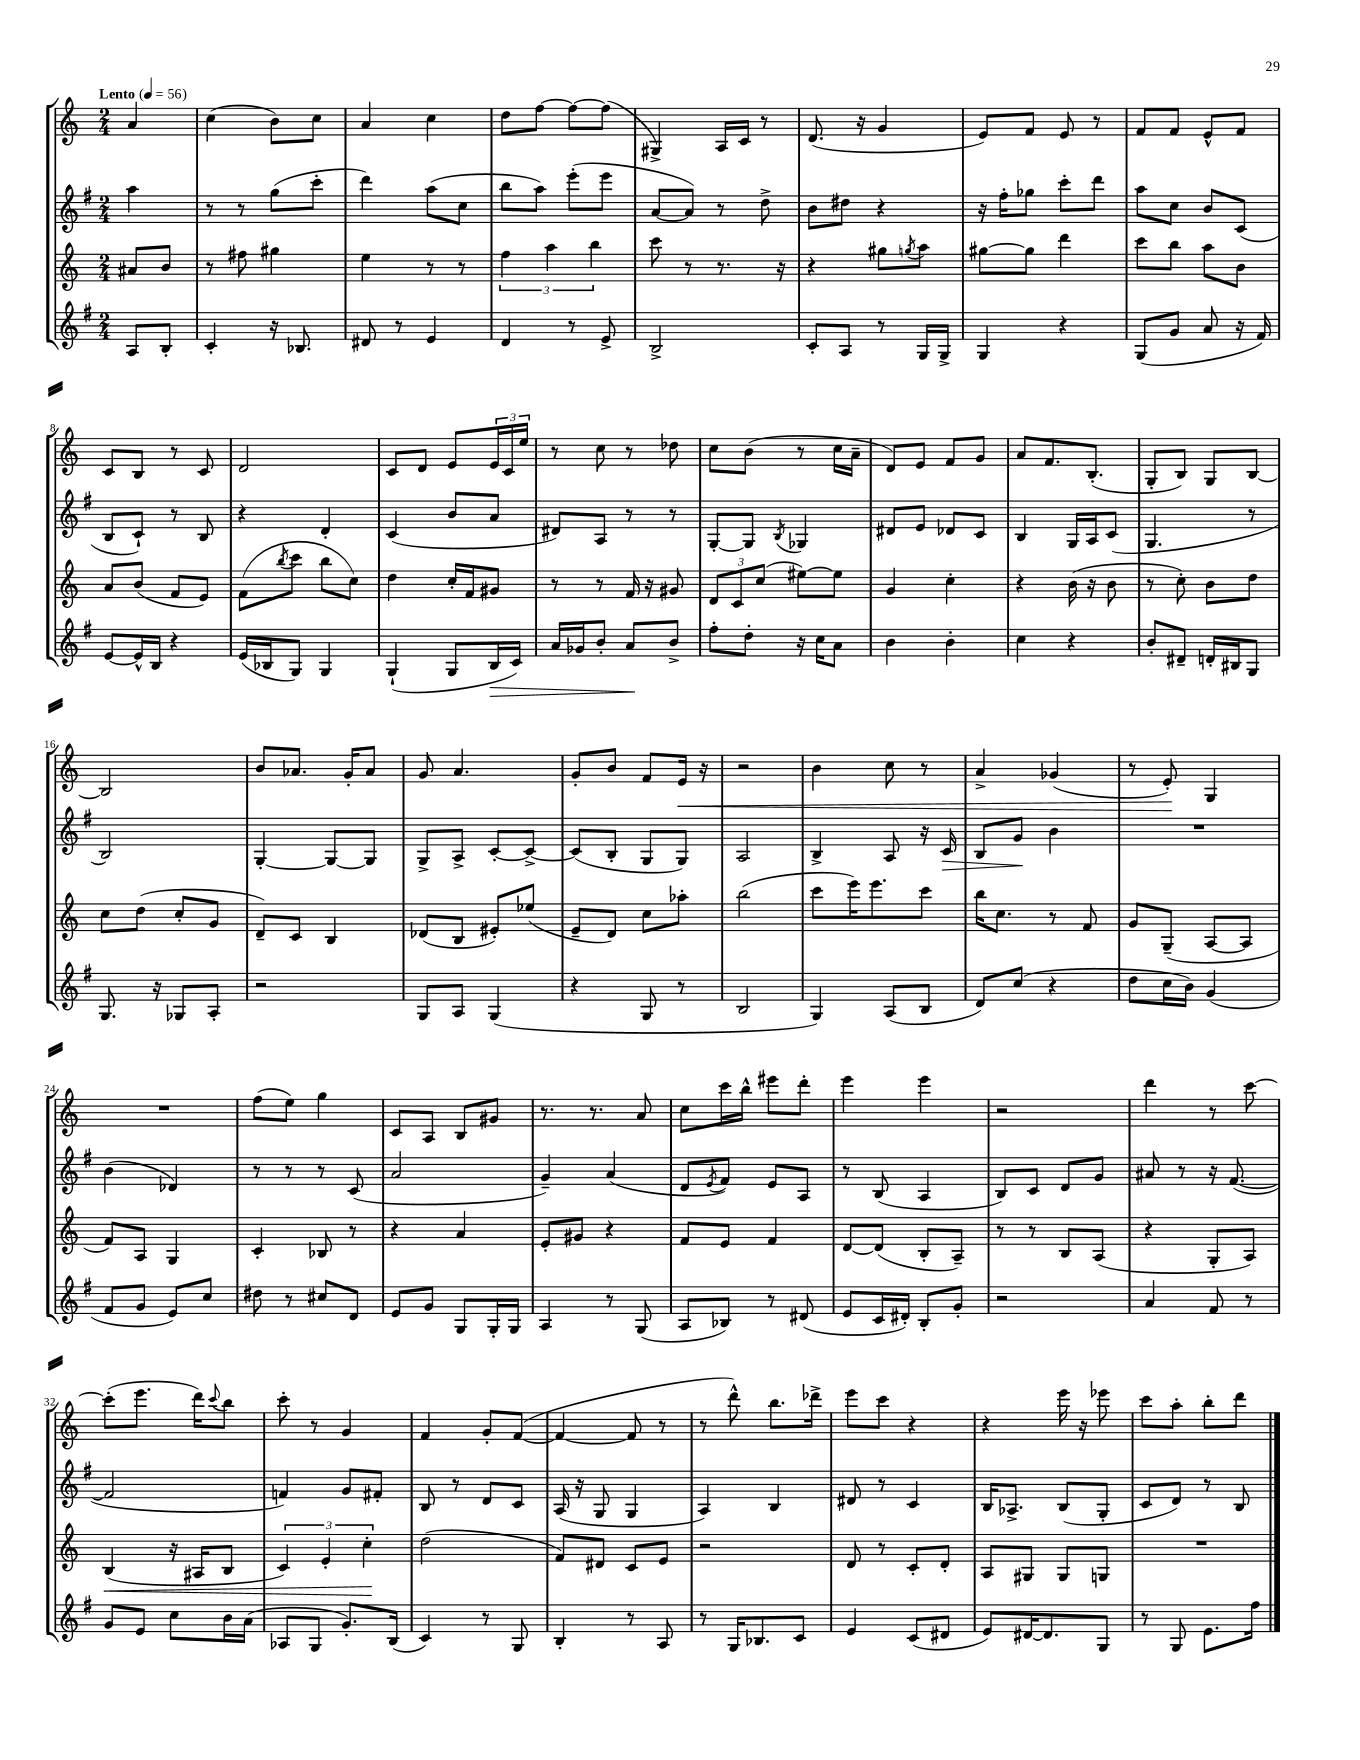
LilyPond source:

<<
\new StaffGroup <<
\new Staff = "s0" {
    \clef treble \key c \major \numericTimeSignature \time 2/4 \partial 4 \tempo "Lento" 4 = 56
    a'4 |
    c''4( b'8) c''8 |
    a'4 c''4 |
    d''8 f''8~ f''8~ f''8( |
    gis4->) a16 c'16 r8 |
    d'8.( r16 g'4 |
    e'8) f'8 e'8 r8 |
    f'8 f'8 e'8-^ f'8 |
    c'8 b8 r8 c'8 |
    d'2 |
    c'8 d'8 e'8 \tuplet 3/2 { e'16 c'16 e''16 } |
    r8 c''8 r8 des''8 |
    c''8 b'8( r8 c''16 a'16-- |
    d'8) e'8 f'8 g'8 |
    a'8 f'8. b8.-.( |
    g8-. b8) g8 b8~ |
    b2 |
    b'8 aes'8. g'16-. aes'8 |
    g'8 a'4. |
    g'8-. b'8 f'8 e'16\< r16 |
    r2 |
    b'4 c''8 r8 |
    a'4-> ges'4( |
    r8 e'8-.\!) g4 |
    R2 |
    f''8( e''8) g''4 |
    c'8 a8 b8 gis'8 |
    r8. r8. a'8 |
    c''8 c'''16 b''16-^ eis'''8 d'''8-. |
    e'''4 e'''4 |
    r2 |
    d'''4 r8 c'''8~ |
    c'''8-.( e'''8. d'''16) \appoggiatura { c'''8 } b''8 |
    c'''8-. r8 g'4 |
    f'4 g'8-. f'8~( |
    f'4~ f'8 r8 |
    r8 d'''8-^) b''8. des'''16-> |
    e'''8 c'''8 r4 |
    r4 e'''16 r16 ees'''8 |
    c'''8 a''8-. b''8-. d'''8 \bar "|." |
}
\new Staff = "s1" {
    \clef treble \key g \major \numericTimeSignature \time 2/4 \partial 4
    a''4 |
    r8 r8 g''8( c'''8-. |
    d'''4) a''8( c''8 |
    b''8 a''8) e'''8-.( e'''8 |
    a'8~ a'8) r8 d''8-> |
    b'8 dis''8 r4 |
    r16 fis''16-. ges''8 c'''8-. d'''8 |
    a''8 c''8 b'8 c'8( |
    b8 c'8-!) r8 b8 |
    r4 d'4-. |
    c'4( b'8 a'8 |
    dis'8) a8 r8 r8 |
    g8~-. g8 \acciaccatura { b8 } ges4 |
    dis'8 e'8 des'8 c'8 |
    b4 g16 a16 c'8( |
    g4. r8 |
    b2) |
    g4~-. g8~ g8 |
    g8-> a8-> c'8~-. c'8~-> |
    c'8( b8-. g8 g8) |
    a2 |
    b4-> a8 r16 c'16\> |
    b8 g'8\! b'4 |
    R2 |
    b'4( des'4) |
    r8 r8 r8 c'8( |
    a'2 |
    g'4--) a'4( |
    d'8 \acciaccatura { e'8 } fis'8) e'8 a8 |
    r8 b8( a4 |
    b8) c'8 d'8 g'8 |
    ais'8 r8 r16 fis'8.~( |
    fis'2 |
    f'4) g'8 fis'8-. |
    b8 r8 d'8 c'8 |
    a16( r16 g8 g4 |
    a4) b4 |
    dis'8 r8 c'4 |
    b16 aes8.-> b8( g8-. |
    c'8 d'8) r8 b8 \bar "|." |
}
\new Staff = "s2" {
    \clef treble \key c \major \numericTimeSignature \time 2/4 \partial 4
    ais'8 b'8 |
    r8 fis''8 gis''4 |
    e''4 r8 r8 |
    \tuplet 3/2 { f''4 a''4 b''4 } |
    c'''8 r8 r8. r16 |
    r4 gis''8 \acciaccatura { g''8 } a''8 |
    gis''8~ gis''8 d'''4 |
    c'''8 b''8 a''8 b'8 |
    a'8 b'8( f'8 e'8) |
    f'8( \acciaccatura { b''8 } c'''8 b''8 c''8) |
    d''4 c''16-. f'16 gis'8 |
    r8 r8 f'16 r16 gis'8 |
    \tuplet 3/2 { d'8 c'8 c''8( } eis''8~) eis''8 |
    g'4 c''4-. |
    r4 b'16( r16 b'8 |
    r8 c''8-.) b'8 d''8 |
    c''8 d''8( c''8-. g'8 |
    d'8--) c'8 b4 |
    des'8( b8 eis'8-.) ees''8( |
    e'8-- d'8) c''8 aes''8-. |
    b''2( |
    c'''8 e'''16) e'''8. c'''8 |
    b''16 c''8. r8 f'8 |
    g'8 g8--( a8~ a8 |
    f'8) a8 g4 |
    c'4-. bes8 r8 |
    r4 a'4 |
    e'8-. gis'8 r4 |
    f'8 e'8 f'4 |
    d'8~ d'8( b8-. a8--) |
    r8 r8 b8 a8( |
    r4 g8-. a8) |
    b4\<( r16 ais16 b8 |
    \tuplet 3/2 { c'4) e'4-. c''4-.\! } |
    d''2( |
    f'8) dis'8 c'8 e'8 |
    r2 |
    d'8 r8 c'8-. d'8-. |
    a8 gis8 gis8 g8 |
    R2 \bar "|." |
}
\new Staff = "s3" {
    \clef treble \key g \major \numericTimeSignature \time 2/4 \partial 4
    a8 b8-. |
    c'4-. r16 bes8. |
    dis'8 r8 e'4 |
    d'4 r8 e'8-> |
    b2-> |
    c'8-. a8 r8 g16 g16-> |
    g4 r4 |
    g8( g'8 a'8 r16 fis'16) |
    e'8~ e'16-^ b16 r4 |
    e'16( bes16 g8) g4 |
    g4-!( g8 b16\> c'16) |
    a'16 ges'16 b'8-. a'8\! b'8-> |
    fis''8-. d''8-. r16 c''16 a'8 |
    b'4 b'4-. |
    c''4 r4 |
    b'8-. dis'8-- d'16-. bis16 g8 |
    g8. r16 ges8 a8-. |
    r2 |
    g8 a8 g4( |
    r4 g8 r8 |
    b2 |
    g4) a8( b8 |
    d'8) c''8( r4 |
    d''8 c''16 b'16) g'4( |
    fis'8 g'8 e'8) c''8 |
    dis''8 r8 cis''8 d'8 |
    e'8 g'8 g8 g16-. g16 |
    a4 r8 g8( |
    a8 bes8) r8 dis'8( |
    e'8 c'16 dis'16-.) b8-. g'8-. |
    r2 |
    a'4 fis'8 r8 |
    g'8 e'8 c''8 b'16 a'16( |
    aes8 g8 g'8.-.) b16( |
    c'4) r8 g8 |
    b4-. r8 a8 |
    r8 g16 bes8. c'8 |
    e'4 c'8( dis'8 |
    e'8) dis'16~ dis'8. g8 |
    r8 g8 e'8. fis''16 \bar "|." |
}
>>
>>
